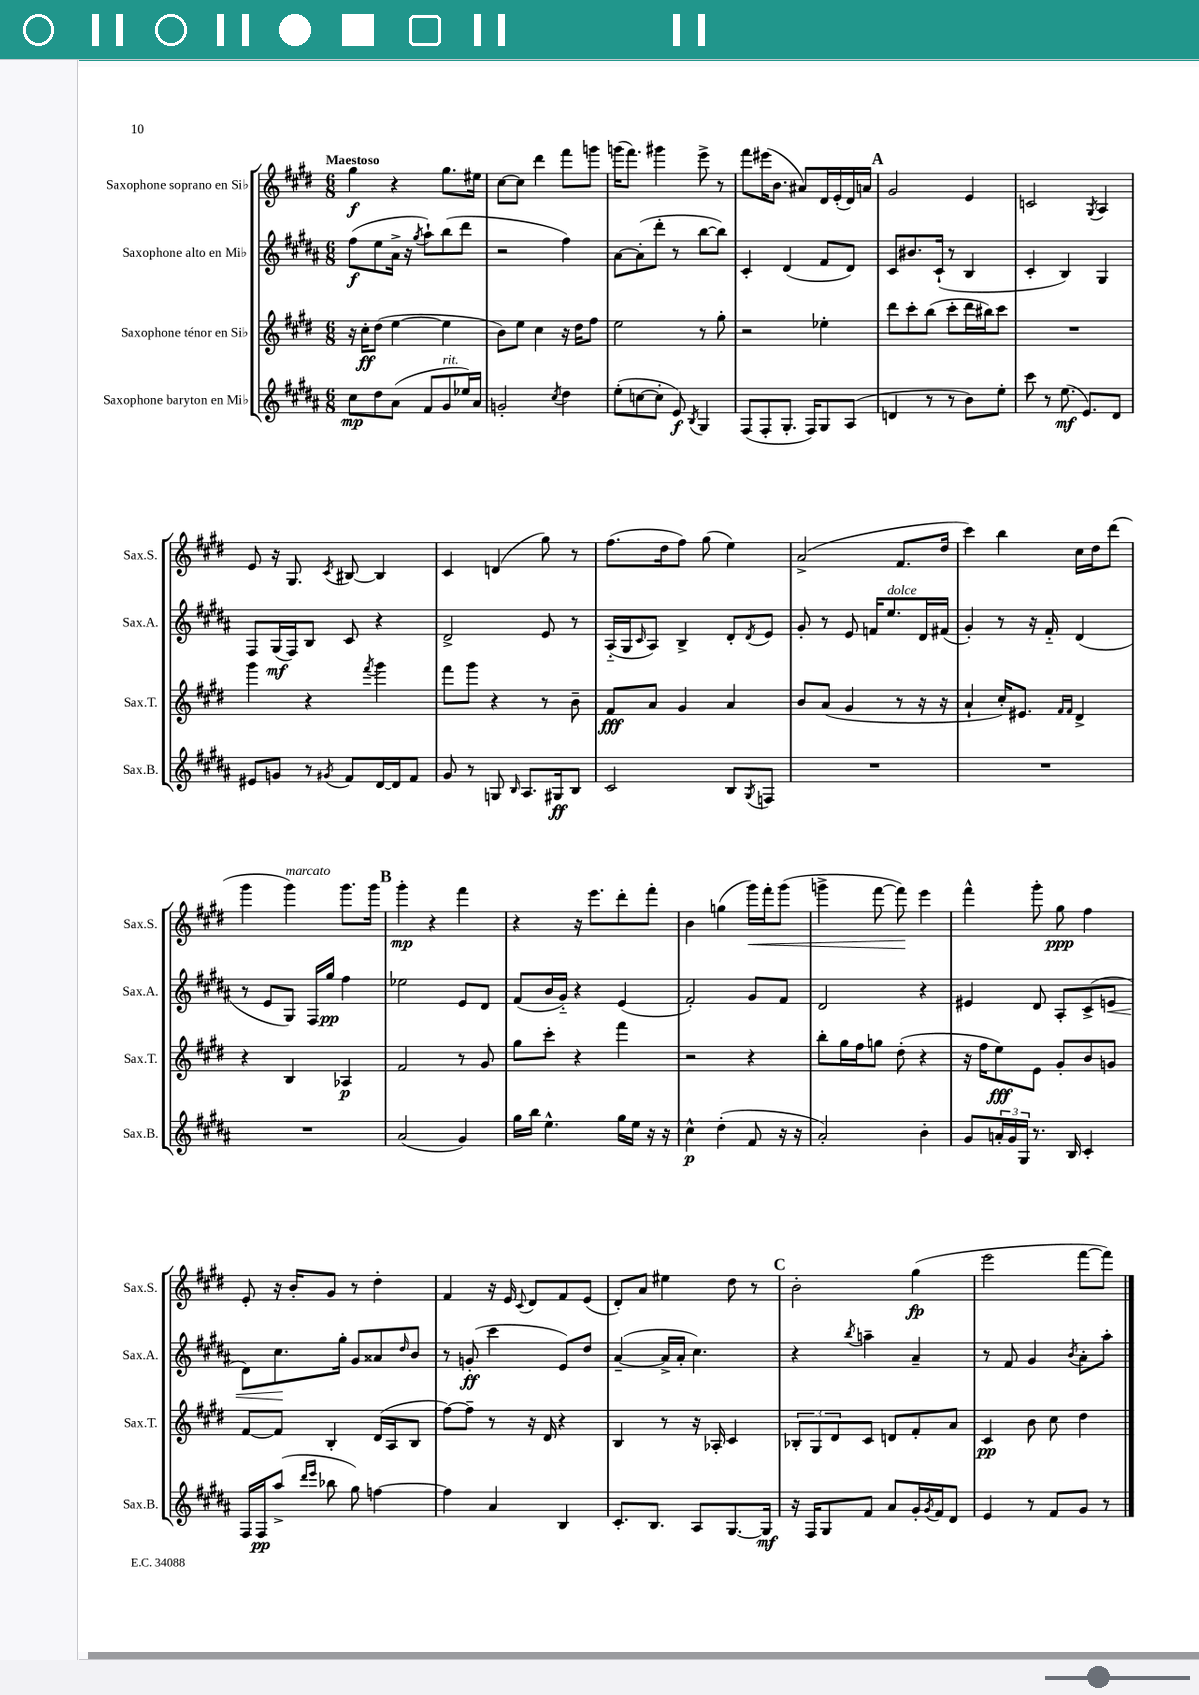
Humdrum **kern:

**kern	**kern	**kern	**kern
*staff4	*staff3	*staff2	*staff1
*clefG2	*clefG2	*clefG2	*clefG2
*k[f#c#g#d#a#]	*k[f#c#g#d#]	*k[f#c#g#d#a#]	*k[f#c#g#d#]
*M6/8	*M6/8	*M6/8	*M6/8
8cc#	16r	(8ff#	4gg#
.	16cc#'	.	.
8dd#	(8dd#	8ee	.
(8a#	[4ee	16a#^	4r
.	.	16r	.
.	.	8qgg#	.
8f#	.	8aa#`)	.
8g#	4ee]	(8bb	8.gg#
16ee-)	.	8ddd#	.
16a#	.	.	16ee#
=	=	=	=
2g'	8b)	2r	[8cc#
.	8ee	.	8cc#]
.	4cc#	.	4ddd#
8qcc#	.	.	.
4dd#	16r	4ff#)	8fff#
.	16dd#	.	.
.	8ff#	.	8ggg
=	=	=	=
(8ee'	2ee	[8a#	(16ggg
.	.	.	8.fff#)
[8cc	.	(8a#']	.
8cc']	.	8ddd#'	4ggg#
8e)	.	8r	.
8qB	.	.	.
4G#	8r	[8bb	8eee^
.	8gg#'	8bb])	8r
=	=	=	=
(8F#	2r	4c#'	8fff#
8F#'	.	.	(16eee#
.	.	.	8.b
8.G#'	.	(4d#	.
.	.	.	8a#)
16F#)	.	.	.
8G#	4ee-'	8f#	16d#
.	.	.	(16e'
(8A#	.	8d#)	16d#)
.	.	.	16a
=	=	=	=
4d	8ddd#	8c#	2g#
.	8ccc#'	8.b#	.
8r	(8bb	.	.
.	.	(16c#`	.
8r	8ccc#'	8r	.
8b)	16ddd#	4B	4e
.	16bb#)	.	.
8ee'	8ccc#	.	.
=	=	=	=
8ccc#	2.r	4c#'	2c
8r	.	.	.
(8.ee	.	4B)	.
8.e)	.	.	.
.	.	.	8qG#
.	.	4G#	4A
8d#	.	.	.
=	=	=	=
8e#	4ggg#	8F#	8e
8g	.	(16G#	16r
.	.	16F#)	8.G#
8r	4r	8B	.
8qg#	.	.	8qc#
8f#	.	8c#	[8B#
.	8qfff#	.	.
[16d#	4ggg#	4r	4B#]
16d#]	.	.	.
8f#	.	.	.
=	=	=	=
8g#	8fff#	2d#^	4c#
8r	8ggg#	.	.
8G	4r	.	(4d
16qqB	.	.	.
8.A#	.	.	.
.	8r	8e	8gg#)
16G#	.	.	.
8B	8b~	8r	8r
=	=	=	=
2c#	8f#	(16A#'~	(8.ff#
.	.	16G#	.
.	.	16qqc#	.
.	8a	8A#)	.
.	.	.	16dd#
.	4g#	4B^	8ff#)
.	.	.	(8gg#
8B	4a	8d#'	4ee)
8qG#	.	8qd#	.
8F	.	8e	.
=	=	=	=
2.r	8b	8g#'	(2a^
.	(8a	8r	.
.	4g#	8e	.
.	.	16f	.
.	.	8.ee	.
.	8r	.	8.f#
.	16r	16d#	.
.	16r	(16f#	16dd#
=	=	=	=
2.r	4a`	4g#')	4ccc#)
.	16cc#')	8r	4bb
.	8.e#	.	.
.	.	16r	.
.	.	16f#'~	.
.	16qqf#	.	.
.	16qqf#	.	.
.	4d#^	(4d#	16cc#
.	.	.	16dd#
.	.	.	(8ddd#
=	=	=	=
2.r	4r	8r	4ggg#
.	.	8e	.
.	4B	8G#)	4ggg#)
.	.	16F#	.
.	.	16gg#	.
.	4A-	4ff#	8.ggg#
.	.	.	16ggg#
=	=	=	=
(2a#	2f#	2ee-	4ggg#'
.	.	.	4r
4g#)	8r	8e	4fff#
.	8g#	8d#	.
=	=	=	=
16gg#	8gg#	(8f#	4r
16bb	.	.	.
4.ee^^	8ccc#'	16b	.
.	.	16g#'~)	.
.	4r	4r	16r
.	.	.	8.eee
16gg#	4fff#	(4e	8ddd#'
16ee	.	.	.
16r	.	.	8fff#'
16r	.	.	.
=	=	=	=
4cc#^^	2r	2f#')	4b
(4dd#'	.	.	(4gg
8f#	4r	8g#	16ggg#)
.	.	.	16fff#'
16r	.	8f#	(8ggg#
16r	.	.	.
=	=	=	=
2a#')	8bb'	2d#	4ggg^
.	16gg#	.	.
.	16ff#	.	.
.	8gg	.	[8fff#
.	(8dd#'	.	8fff#])
4b'	4r	4r	4eee
=	=	=	=
8g#	16r	4e#	4fff#^^
.	16ff#	.	.
24a'	8ee)	.	.
24g#	.	.	.
24G#	.	.	.
8.r	8e	8d#	8ggg#'
.	8g#'	8A#'	8gg#
16B	.	.	.
4c#'	8b	(8c#^	4ff#
.	8g	8e	.
=	=	=	=
16F#	[8f#	8d#)	8e'
16F#	.	.	.
(8aa#^	8f#]	8.cc#	16r
.	.	.	16b'
16qqddd#	.	.	.
16qqeee	.	.	.
8bb-	4B'	.	8g#
.	.	16gg#'	.
8gg#)	.	8g#	8r
[4ff	(16d#	8a##	4dd#'
.	16A	.	.
.	.	16qqdd#	.
.	8B	8b	.
=	=	=	=
4ff]	[8ff#)	8r	4f#
.	8ff#~]	(8g'	.
4a#	8r	4ccc#	16r
.	.	.	16e
.	.	.	8qqc#
.	16r	.	8d#
.	16d#	.	.
4B	4r	8e)	8f#
.	.	8dd#	(8e
=	=	=	=
8.c#'	4B	([4a#~	8d#')
.	.	.	8a
8.B	.	.	.
.	8r	16a#^]	4ee#
.	.	16a#'	.
8A#	16r	4.cc#)	.
.	16A-'	.	.
[8.G#	4c#	.	8dd#
.	.	.	8r
16G#]	.	.	.
=	=	=	=
16r	12B-'	4r	2b'
16F#	.	.	.
.	12G#	.	.
8G#	.	.	.
.	12d#	.	.
.	.	8qbb	.
8f#	8c#	4aa~	.
8a#	8d	.	.
16g#'	8f#'	4a#~	(4gg#
8qg#	.	.	.
16f#	.	.	.
8d#	8a	.	.
=	=	=	=
4e	4c#	8r	2eee
.	.	8f#	.
8r	8b	4g#	.
8f#	8cc#	.	.
.	.	8qb	.
8g#	4dd#	8a#'	[8fff#
8r	.	8aa#'	8fff#])
==	==	==	==
*-	*-	*-	*-
